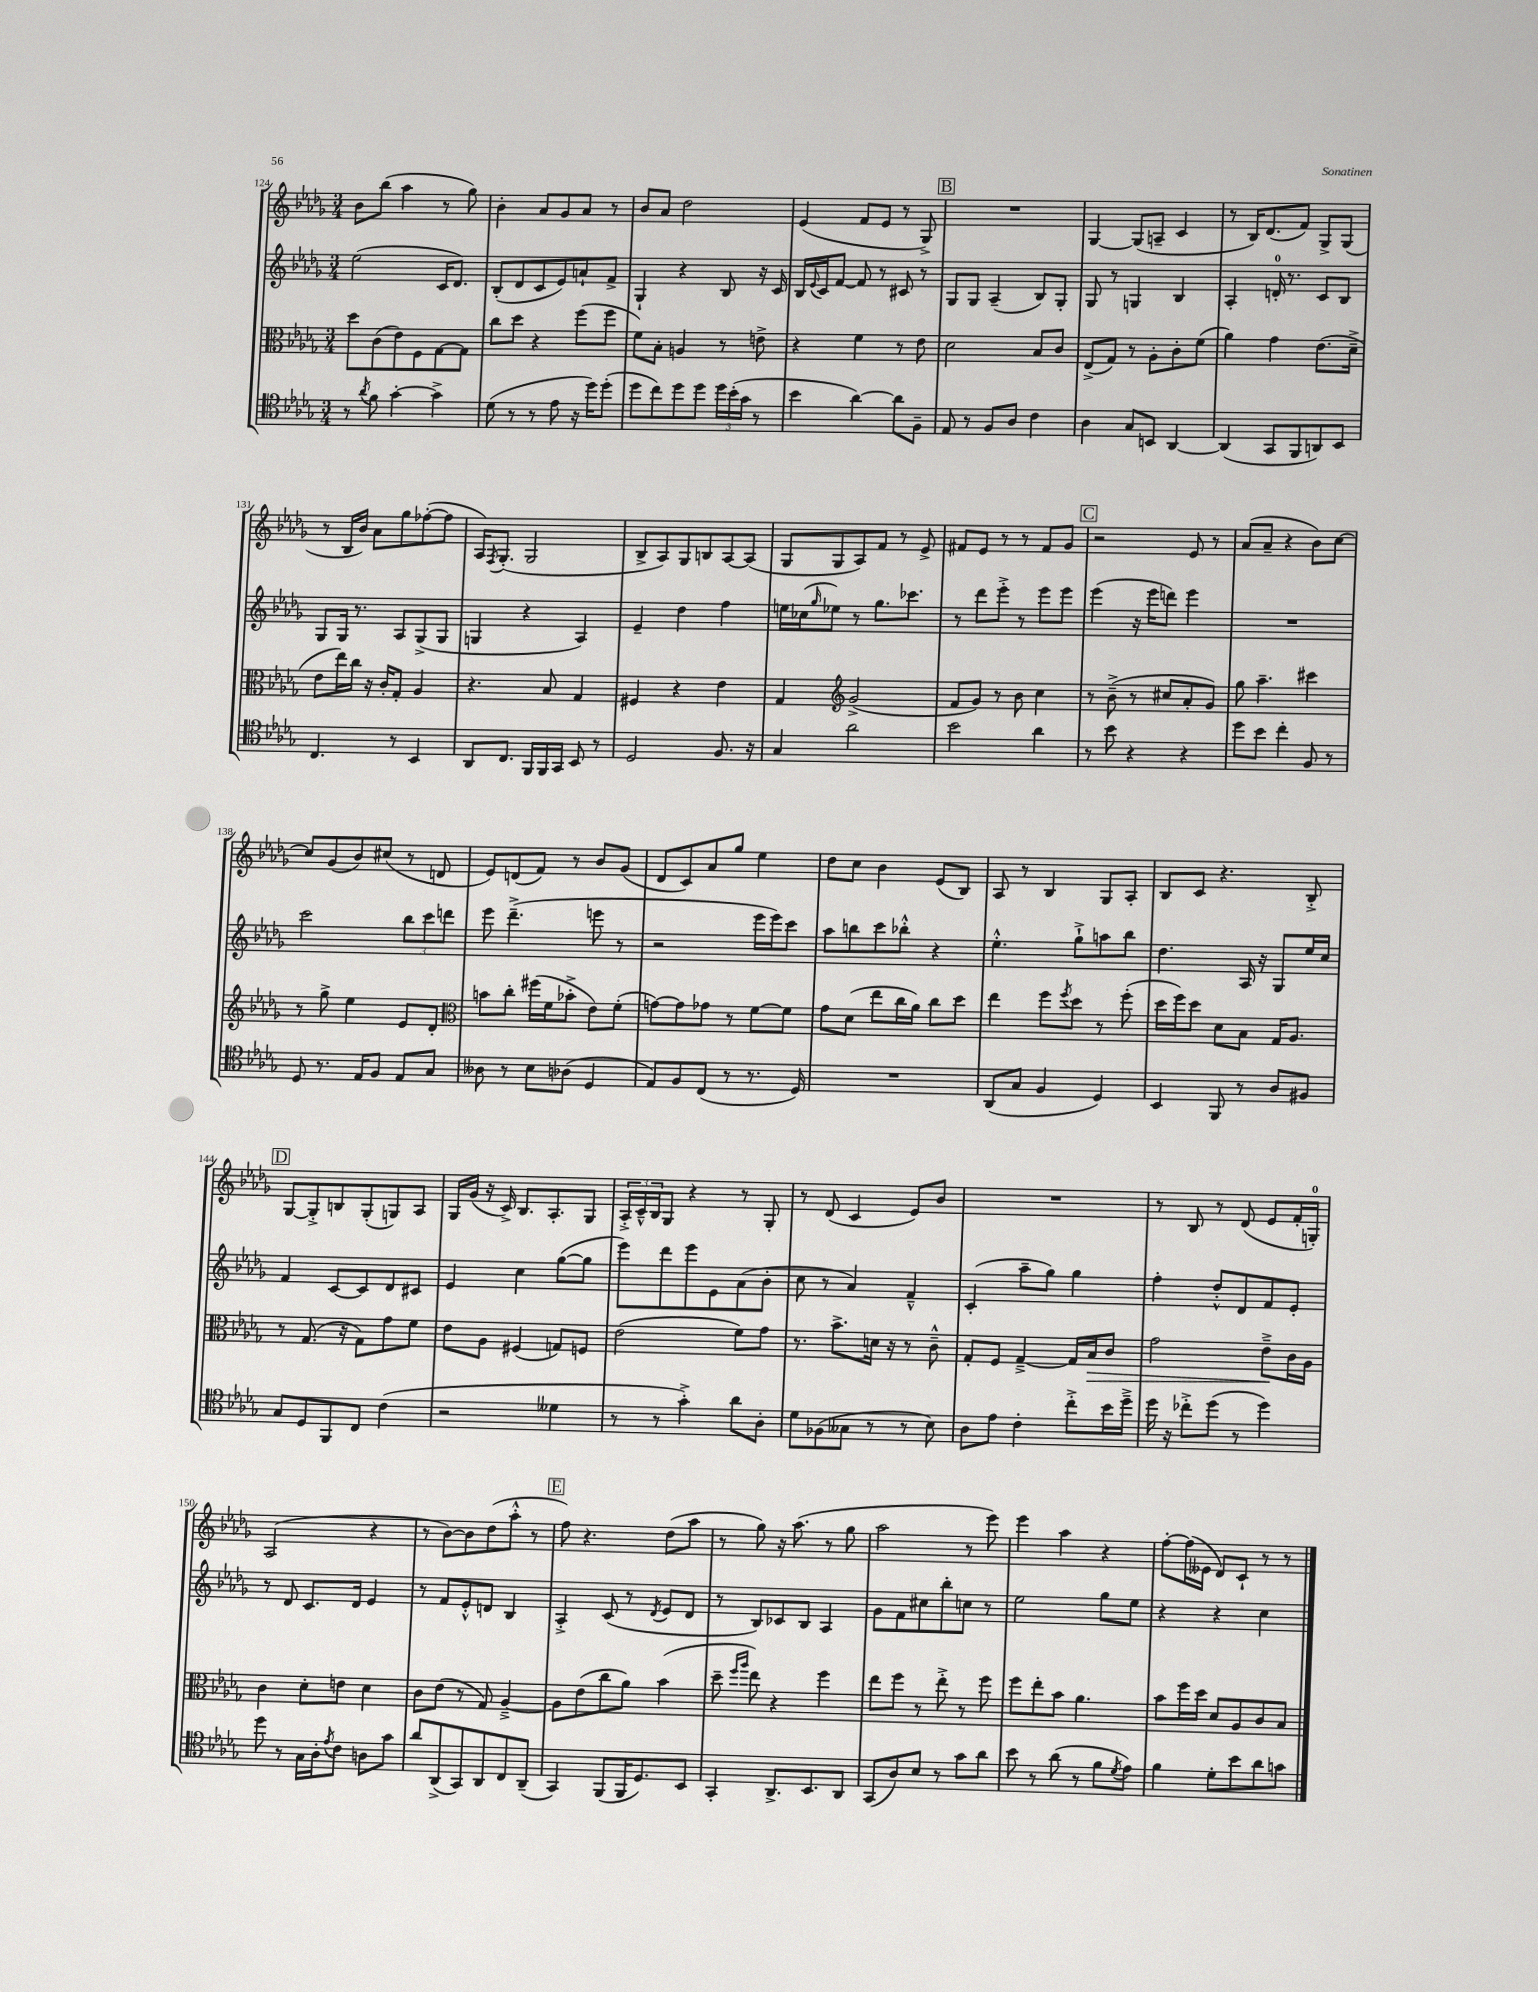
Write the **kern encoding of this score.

**kern	**kern	**kern	**kern
*staff4	*staff3	*staff2	*staff1
*clefC4	*clefC3	*clefG2	*clefG2
*k[b-e-a-d-g-]	*k[b-e-a-d-g-]	*k[b-e-a-d-g-]	*k[b-e-a-d-g-]
*M3/4	*M3/4	*M3/4	*M3/4
8r	8dd-\L	(2ee-\	8b-\L
8qa-/	.	.	.
8f\	(8c\	.	(8bb-\J
[4g-'\	8e-\)	.	4aa-\
.	8F\	.	.
4g-^\]	[8G-\	16c/LK	8r
.	.	8.d-/J)	.
.	8G-\]J	.	8gg-\)
=	=	=	=
(8d-\	8cc\L	(8B-'/L	4b-'\
8r	8dd-\J	8d-/	.
8r	4r	8c/	8a-/L
8e-\	.	8e-/)	8g-/
16r	(8ff\L	8a`/	8a-/J
16dd-\LK)	.	.	.
(8dd-'\J	8ff\J	8f^/J	8r
=	=	=	=
8dd-\L	8f\L)	4G-`/	8b-/L
8cc\)	8B-'\J	.	8a-/J
8dd-\	4A/	4r	2dd-\
8dd-\J	.	.	.
24dd-\LL	8r	8B-/	.
(24b-'\	.	.	.
24g-\JJ	.	.	.
8r	8e^\	16r	.
.	.	16c/	.
=	=	=	=
4b-\	4r	16B-/LL	(4e-/
.	.	8qqe-/	.
.	.	16c/J	.
.	.	[8f/J	.
[4a-\)	4f\	8f/]	8f/L
.	.	8r	8e-/J
8a-\]L	8r	8c#/	8r
8F~\J	8e-\	8r	8G-^/)
=	=	=	=
8E-/	2d-\	8G-/L	2.r
8r	.	8G-/J	.
8F/L	.	(4A-~/	.
8A-/J	.	.	.
4c\	8B-/L	8B-/L)	.
.	8c/J	8G-'/J	.
=	=	=	=
4A-\	(8E-^/L	8G-/	[4G-/
.	8G-/J)	8r	.
8G-/L	8r	4G/	(8G-/]L
8BB/J	8A-'\L	.	8A~/J
[4AA-/	8c'\	4B-/	4c/
.	(8f\J	.	.
=	=	=	=
(4AA-/]	4a-\)	4A-'/	8r
.	.	.	16B-/LK)
.	.	.	(8.d-/
8GG-/L	4g-\	16d'/	.
.	.	8.r	.
8FF/	.	.	8f/J)
8AA/)	(8.e-\L	8c/L	8G-^/L
8BB-/J	.	8B-/J	(8G-/J
.	16d-~^\Jk	.	.
=	=	=	=
4.C/	8e-\L	8G-/L	8r
.	16ee-\L)	16G-/Jk	16B-/LL
.	16cc\JJ	8.r	16b-/JJ)
.	16r	.	8a-\L
.	16c'/LK	.	.
8r	8G-'/J	8A-/L	8gg-\
4BB-/	4A-/	(8G-^/	([8ff-'\
.	.	8G-/J	8ff-\]J
=	=	=	=
8AA-/L	4.r	4G/	16A-/LK)
.	.	.	8qF/
.	.	.	(8.G-'/J
8.C/J	.	.	.
.	.	4r	2G-/
16FF/LL	.	.	.
16FF/	8B-/	.	.
16GG-/JJ	.	.	.
8BB-/	4G-/	4A-/)	.
8r	.	.	.
=	=	=	=
2D-/	4F#/	4e-~/	8B-^/L
.	.	.	8A-/)
.	4r	4dd-\	8G-/
.	.	.	8B/
8.F/	4e-\	4ff\	[8A-/
.	.	.	(8A-/]J
16r	.	.	.
=	=	=	=
4G-/	4G-/	16ee\LL	8G-/L
.	.	(16cc-\J	.
.	.	16qqgg-/	.
.	.	8ee-\J)	8G-/
*	*clefG2	*	*
2a-\	(2g-^/	8r	8A-/)
.	.	8.gg-\L	8f/J
.	.	.	8r
.	.	8.ccc-\J	.
.	.	.	8e-^/
=	=	=	=
2b-\	8f/L	8r	8f#/L
.	8g-/J)	8ddd-\L	8e-/J
.	8r	8eee-'^\J	8r
.	8b-\	8r	8r
4a-\	4cc\	8eee-\L	8f#/L
.	.	8eee-\J	8g-/J
=	=	=	=
8r	8r	(4eee-\	2r
8b-\	(8b-~^\	.	.
4r	8r	16r	.
.	.	16eee-\LK	.
.	8cc#/L	8ddd\J)	.
4r	8a-'/	4eee-\	8e-/
.	8g-/J)	.	8r
=	=	=	=
8dd-\L	8gg-\	2.r	(8a-/L
8b-\J	4.aa-~\	.	8a-~/J
4cc'\	.	.	4r
8F/	4ccc#\	.	8b-\L)
8r	.	.	[8cc\J
=	=	=	=
8D-/	8r	2ccc\	8cc/]L
8.r	8gg-^\	.	(8g-/
.	4ee-\	.	8b-/)
16E-/LK	.	.	.
8F/J	.	.	(8cc#/J
8E-/L	8e-/L	12bb-\L	8r
.	.	12ccc\	.
8G-/J	8d-'/J	.	8d/
.	.	12ddd\J	.
=	=	=	=
*	*clefC3	*	*
8A--\	8b\L	8eee-\	8e-/L)
8r	8cc'\J	(4.ddd-~^\	(8d/
8B-\L	(16ff#\LL	.	8f/J)
.	16f\J	.	.
(8A-\J	8b-'^\J	.	8r
4D-/	8e-\L)	8eee\	8b-/L
.	(8f'\J	8r	(8g-/J
=	=	=	=
8E-/L)	[8g\L)	2r	8d-/L
8F/	8g\]	.	8c/)
(8C/J	8g-\J	.	8a-/
8r	8r	.	8gg-/J
8.r	[8f\L	16eee-\LL	4ee-\
.	.	16eee-\J)	.
.	8f\]J	8ccc\J	.
16D-/)	.	.	.
=	=	=	=
2.r	8g-\L	8aa-\L	8dd-\L
.	(8d-\J	8bb\	8cc\J
.	8ee-\L	8ccc\	4b-\
.	16cc\L	8bb-'^^\J	.
.	16a-\JJ)	.	.
.	8cc\L	4r	(8e-/L
.	8dd-\J	.	8B-/J)
=	=	=	=
(8AA-/L	4ee-\	4.ee-'^^\	8A-/
8G-/J	.	.	8r
4F/	8ff\L	.	4B-/
.	8qff/	.	.
.	8dd-\J	8gg-`^\L	.
4D-/)	8r	8aa\	8G-/L
.	(8ff'\	8bb-\J	8A-'/J
=	=	=	=
4BB-/	16dd-\LL	4.dd-\	8B-/L
.	16ff\J)	.	.
.	8dd-\J	.	8c/J
8FF/	8d-\L	.	4.r
8r	8B-\J	16A-/	.
.	.	16r	.
8A-/L	16G-/LK	8G-/L	.
.	8.A-/J	.	.
8F#/J	.	16ee-/L	8B-'^/
.	.	16cc/JJ	.
=	=	=	=
8G-/L	8r	4f/	[8G-/L
8D-/	(8.G-/	.	8G-'^/]
8FF/	.	[8c/L	8B/
.	16r	.	.
8C/J	8G-\L)	8c/]	(8G-'/
(4c\	8g-\	8d-/	8G/)
.	8f\J	8c#/J	8A-/J
=	=	=	=
2r	8e-\L	4e-/	16G-/LL
.	.	.	(16g-/JJ
.	8A-\J	.	16r
.	.	.	16c^/)
.	(4F#/	4cc\	8.B-/L
.	.	.	8.A-'/
4d--\	8G/L)	([8gg-\L	.
.	8F/J	8gg-\]J	8G-/J
=	=	=	=
8r	(2e-\	8eee-\L)	24A-'^/LL
.	.	.	24c~^^/
.	.	.	24B-/J
8r	.	8ddd-\	8G-/J
4g-'^\)	.	8eee-\	4r
.	.	8e-\	.
8a-\L	8f\L)	(8a-\	8r
8A-'\J	8g-\J	8b-'\J	8G-'/
=	=	=	=
8d-\L	8.r	8cc\	8r
(8F-\	.	8r	(8d-/
.	8.b-^\L	.	.
8G--\J	.	4a-/)	4c/
8r	16d\Jk	.	.
.	16r	.	.
8r	8r	4f~^^/	8e-/L)
8B-\)	8c~^^\	.	8b-/J
=	=	=	=
8A-\L	8G-'/L	(4c'/	2.r
8e-\J	8F/J	.	.
4c'\	[4G-~^/	8aa-~\L	.
.	.	8gg-\J)	.
8cc'^\L	16G-/]LL	4gg-\	.
.	16B-/J	.	.
16b-\L	8c/J	.	.
16dd-~^\JJ	.	.	.
=	=	=	=
16dd-\	2g-\	4ff'\	8r
16r	.	.	.
8cc-'^\L	.	.	8B-/
(8dd-\J	.	8dd-'^^/L	8r
8r	.	8d-/	(8d-/
4dd-\)	8e-~^\L	8f/	8e-/L
.	16c\L	8e-'/J	16f'/L
.	16A-\JJ	.	16G'/JJ)
=	=	=	=
8dd-\	4c\	8r	(2A-/
8r	.	8d-/	.
16G-\LL	8d-'\L	8.c/L	.
16A-'\J	.	.	.
8qe-/	.	.	.
8c\J	8e\J	.	.
.	.	16d-/Jk	.
8A\L	4d-\	4e-/	4r
8g-\J	.	.	.
=	=	=	=
8a-/L	8c\L	8r	8r
(8AA-^/	(8e-\J	8f/L	[8b-\L)
8GG-/)	8r	8e-'^^/	8b-\]
8AA-/	8G-/)	8d/J	(8dd-\
8C/	[4A-~^/	4B-/	8aa-'^^\J
(8AA-~/J	.	.	8r
=	=	=	=
4GG-/)	8A-\]L	4A-'^/	8ff\)
.	(8e-\	.	4.r
(8FF/L	8cc\	(8c/	.
16FF/K	8a-\J)	8r	.
8.D-/)	.	.	.
.	.	8qd-/	.
.	(4b-\	8e-/L	(8dd-\L
8BB-/J	.	8d-/J	8aa-\J
=	=	=	=
4GG-'/	8dd-~\	8r	8r
.	16qqff/LL	.	.
.	16qqaa-/JJ	.	.
.	8ee-\)	8B-/L)	8gg-\)
8.AA-^/L	4r	8c-/	16r
.	.	.	(8.aa-\
.	.	8B-/J	.
8.BB-/	.	.	.
.	4ff\	4A-/	8r
8AA-/J	.	.	8gg-\
=	=	=	=
(8GG-/L	8ee-\L	8g-\L	2aa-\
8A-/)	8ff\J	8f\	.
8B-/J	8r	8cc#\	.
8r	8ee-'^\	8bb-'\	.
8g-\L	8r	8cc\J	8r
8a-\J	8ff\	8r	8eee-\)
=	=	=	=
8b-\	8ff\L	2ee-\	4eee-\
8r	8ee-'\	.	.
(8a-\	8b-\J	.	4aa-\
8r	4.a-\	.	.
8f\L	.	8gg-\L	4r
8qd-/	.	.	.
8e-\J)	.	8ee-\J	.
=	=	=	=
4f\	8b-\L	4r	[8ff'\L
.	16ff\L	.	(16ff\]L
.	16dd-\JJ	.	16e--\JJ
8d-'\L	8d-/L	4r	8d-/L)
8b-\	8A-/	.	8c`/J
8a-\	8c/	4cc\	8r
8g\J	8B-/J	.	8r
==	==	==	==
*-	*-	*-	*-
